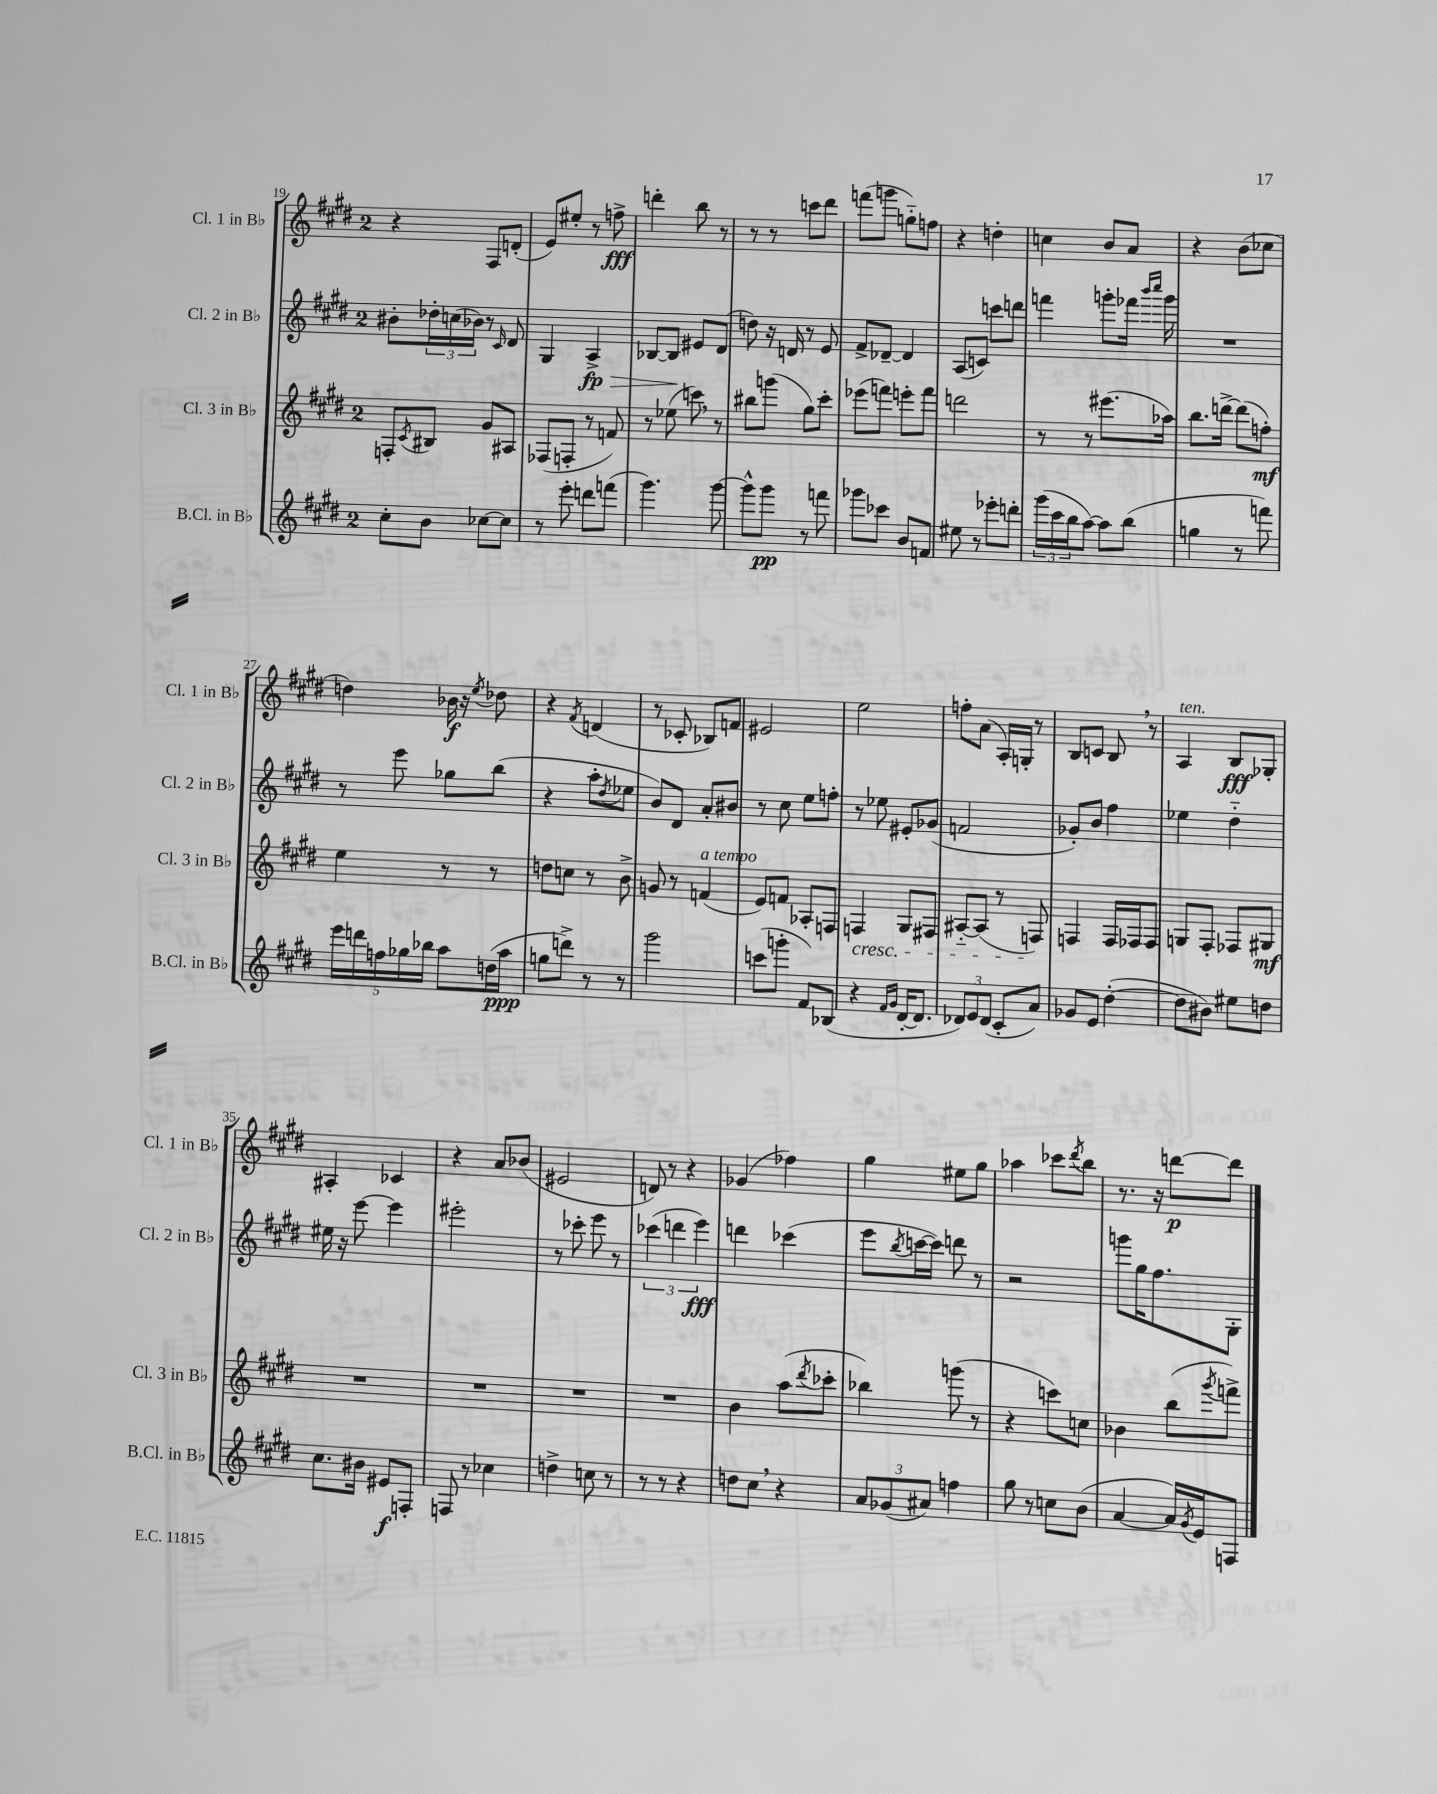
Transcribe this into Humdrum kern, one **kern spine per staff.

**kern	**kern	**kern	**kern
*staff4	*staff3	*staff2	*staff1
*clefG2	*clefG2	*clefG2	*clefG2
*k[f#c#g#d#]	*k[f#c#g#d#]	*k[f#c#g#d#]	*k[f#c#g#d#]
*M2/4	*M2/4	*M2/4	*M2/4
8cc#'\L	8F'/L	8b#'\L	4r
.	8qc#/	.	.
8b\J	8B#/J	24dd-'\L	.
.	.	(24cc\	.
.	.	24b-\JJ)	.
[8cc-\L	8g#/L	8r	8F#/L
.	.	16qqc#/	.
8cc-\]J	8A#/J	8d#/	(8d'/J
=	=	=	=
8r	(8F-/L	4G#/	8e/L)
8eee'\	8F'/J	.	8ee#'/J
8ddd\L	8r	4A^/	8r
(8fff\J	8f/)	.	8ff^\
=	=	=	=
4.ggg#\)	8r	[8B-/L	4ddd'\
.	(8ee-\	8B-/]J	.
.	8ccc\)	8e#/L	8bb\
[8ggg#\	8r	(8d#/J	8r
=	=	=	=
8ggg#^^\]L	8bb#\L	8dd\)	8r
8ggg#\J	(8ggg\J	16r	8r
.	.	16d/	.
8r	8gg#\L)	8r	8ccc\L
8fff\	8ccc#'\J	8e/	8ddd#\J
=	=	=	=
8ggg-\L	(8eee-\L	8f#^/L	(8fff\L
8ccc-\J	8fff\J)	[8d-~/J	8ggg\J
8b/L	8eee'\L	4d-/]	8gg'~\L)
8f/J	8fff\J	.	8ff\J
=	=	=	=
8ee#\	2ddd\	(8A/L	4r
8r	.	8c/J)	.
8eee-'\L	.	8ccc\L	4dd'\
8ddd'\J	.	8ddd\J	.
=	=	=	=
(24ggg#\LL	8r	4fff\	4cc\
24ccc#\	.	.	.
24bb\J	.	.	.
[8aa\J)	8r	.	.
8aa\]L	(8.eee#\L	8ggg'\L	8b/L
(8bb\J	.	16fff-\Jk	8a/J
.	.	16qqbbb/LL	.
.	.	16qqcccc#/JJ	.
.	16aa-\Jk)	16ggg\	.
=	=	=	=
4gg\	8.bb\L	2r	4r
.	[16ddd^\Jk	.	.
8r	(8ddd\]L	.	(8b\L
8fff\)	8ff'\J)	.	8cc-\J
=	=	=	=
20eee\LL	4ee\	8r	4dd\)
20ddd\	.	.	.
20ff\	.	.	.
.	.	8eee\	.
20gg-\	.	.	.
20bb-\JJ	.	.	.
8aa\L	8r	8gg-\L	16b-\
.	.	.	16r
.	.	.	8qee/
(16dd\L	8r	(8bb\J	8dd-\
16aa\JJ	.	.	.
=	=	=	=
8gg\L	8dd\L	4r	4r
8ddd^\J)	8cc\J	.	.
.	.	.	8qf#/
8r	8r	8aa'\L	(4d/
.	.	8qdd#/	.
8r	8b^\	8ee-\J	.
=	=	=	=
2ggg#\	8g/	8b/L)	8r
.	8r	8d#/J	8c-'/
.	(4f/	8a'/L	8B-/L)
.	.	8b#/J	8f/J
=	=	=	=
(8ccc\L	8e/L)	8r	2e#/
8ggg'\J	8f/J	8cc#\	.
8f#/L)	8A-'/L	8ee\L	.
(8B-/J	8F/J	8ff'\J	.
=	=	=	=
4r	4F/	8r	2ee\
.	.	8ee-\	.
16qqf#/LL	.	.	.
16qqg#/JJ	.	.	.
[16d#'/LK	8G#/L	8e#'/L	.
8.d#/]J	.	.	.
.	8F#/J	(8g-/J	.
=	=	=	=
12d-/L)	[8A#'~/L	2f/	8ff'\L
12e/	.	.	.
.	(8A#/]J	.	(8a\J
(12d-/J	.	.	.
8c#'/L	8r	.	16A'/LL)
.	.	.	16G'/JJ
8a/J)	8F/)	.	8r
=	=	=	=
8g-/L	4F/	8g-'/L)	8B/L
8e/J	.	8b/J	8c/J
([4dd#'\	16F/LL	4ff#\	8B/
.	16F-/J	.	.
.	8F-/J	.	8r
=	=	=	=
8dd#\]L	8G/L	4ee-\	4A/
8b#\J)	8F#'/J	.	.
8ee#\L	8F-/L	4dd#'~\	8B/L
8dd\J	8G#/J	.	8G-'/J
=	=	=	=
8.cc#\L	2r	16ee#\	4A#'/
.	.	16r	.
.	.	[8eee\	.
16b#\Jk	.	.	.
8e#/L	.	4eee\]	4c-/
8F'/J	.	.	.
=	=	=	=
8F/	2r	2eee#'\	4r
8r	.	.	.
4cc-\	.	.	8a/L
.	.	.	(8b-/J
=	=	=	=
4dd^\	2r	8r	2e#/
.	.	8ccc-'\	.
8cc\	.	8eee\	.
8r	.	8r	.
=	=	=	=
8r	2r	(6ccc-\	8d/)
8r	.	.	8r
.	.	6ddd\	.
4r	.	.	4r
.	.	6eee\)	.
=	=	=	=
8dd\L	4b\	4ddd\	(4g-/
8cc#\J	.	.	.
4r	(8aa\L	(4ccc-\	4ff-\)
.	8qddd#/	.	.
.	8ccc-'\J	.	.
=	=	=	=
12a/L	4bb-\)	8eee\L	4gg#\
(12g-/	.	.	.
.	.	8qbb/	.
.	.	[16ccc\L	.
12a#/J)	.	.	.
.	.	16ccc\]JJ)	.
4ff\	(8ggg\	8ddd\	8ee#\L
.	8r	8r	8gg#\J
=	=	=	=
8gg#\	4r	2r	4aa-\
8r	.	.	.
8cc\L	8ccc\L)	.	8ccc-\L
.	.	.	8qddd#/
(8b\J	8cc\J	.	8bb\J
=	=	=	=
[4a/	4b-\	8ggg\L	8.r
.	.	16gg#\K	.
.	.	8.ff#\	16r
16a/]LL)	(8bb\L	.	[8ddd\L
8qg#/	.	.	.
16e/J	.	.	.
.	8qggg#/	.	.
8F/J	8fff^\J)	8G#'\J	8ddd\]J
==	==	==	==
*-	*-	*-	*-
